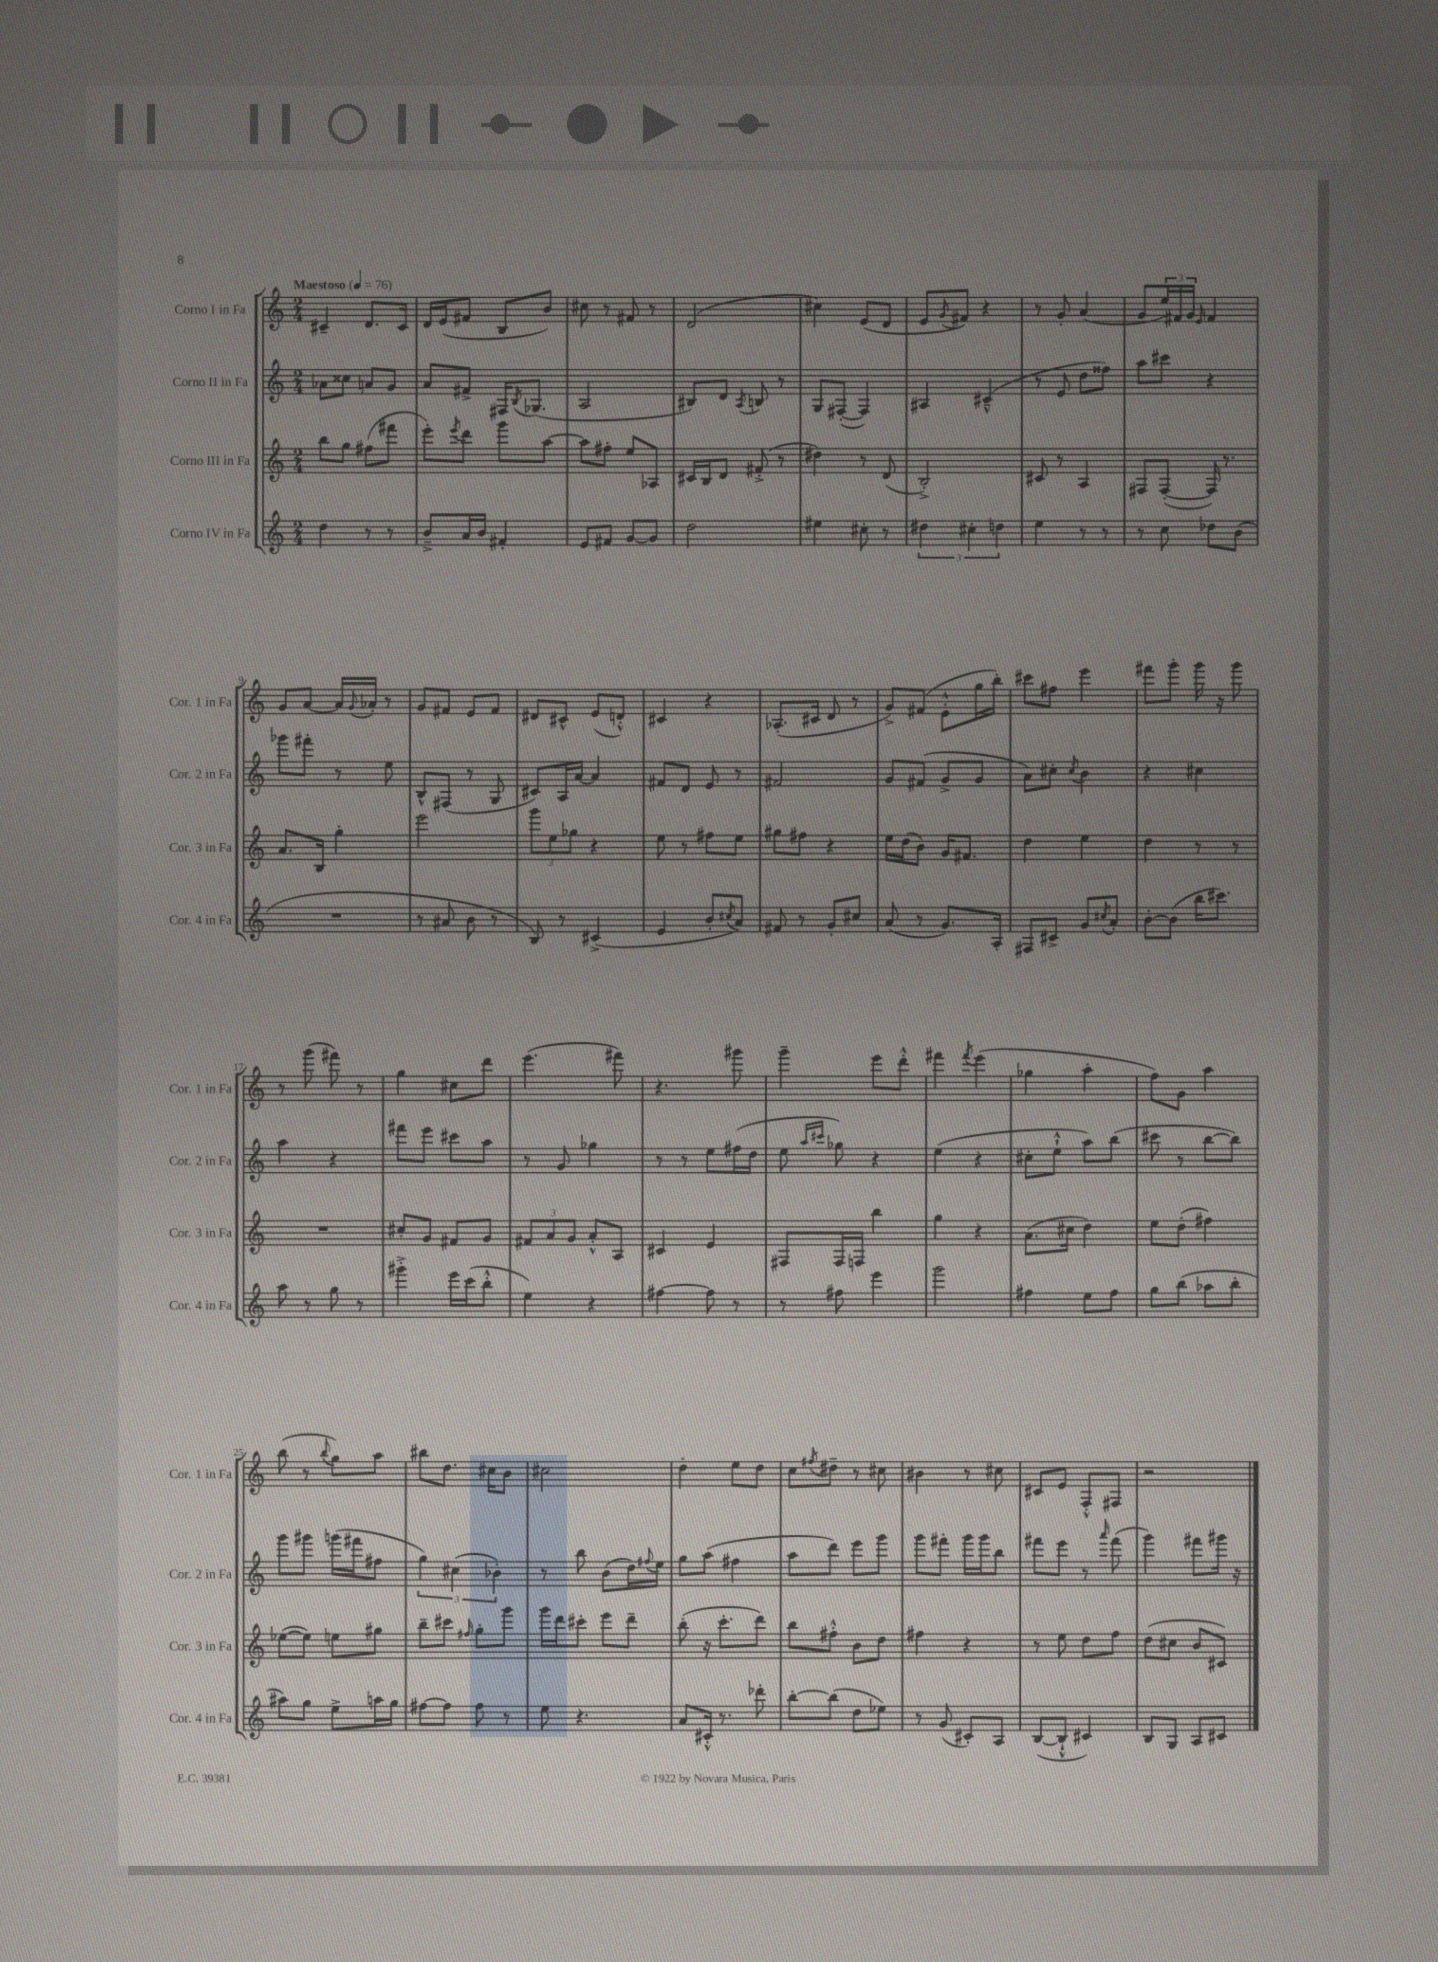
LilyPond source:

<<
\new StaffGroup <<
\new Staff = "s0" \with { instrumentName = "Corno I in Fa" shortInstrumentName = "Cor. 1 in Fa" } {
    \clef treble \key c \major \numericTimeSignature \time 2/4 \tempo "Maestoso" 4 = 76
    cis'4-- d'8. cis'16 |
    d'16 e'16( fis'8 b8 b'8) |
    cis''8 r8 fis'8 r8 |
    d'2( |
    cis''4) e'8( d'8 |
    e'8 \acciaccatura { g'8 } fis'8) r4 |
    r8 g'8-. a'4( |
    g'8 \tuplet 3/2 { e''16) fis'16 g'16 } \grace { e'16 } fis'4 |
    g'8 a'8~ a'16 \appoggiatura { g'8 } aes'16-. r8 |
    g'8 fis'8 e'8 fis'8 |
    dis'8 cis'8-^ e'8( d'8-.-^) |
    cis'4 r4 |
    aes8.-.( cis'16 d'8 r8 |
    g'8->) fis'8( e'8-.-^ g''16 b''16-.) |
    cis'''8 fis''8 e'''4 |
    fis'''8 g'''8-. g'''16 r16 g'''8 |
    r8 g'''8( fis'''8) r8 |
    g''4 cis''8 d'''8 |
    e'''4.( fis'''8) |
    r4. gis'''8 |
    g'''4-- e'''8 d'''8-.-^ |
    fis'''4 \acciaccatura { fis'''8 } e'''4( |
    ges''4 a''4-. |
    f''8) g'8 a''4 |
    b''8( r8 \appoggiatura { b''8 } g''8) a''8 |
    bis''8 d''8. cis''16 b'8 |
    cis''2 |
    d''4-. e''8 d''8 |
    c''8 \acciaccatura { fis''8 } dis''8-- r8 cis''8 |
    bis'4 r8 cis''8 |
    cis'8 e'8 f8-.-^ fis8 |
    r2 \bar "|." |
}
\new Staff = "s1" \with { instrumentName = "Corno II in Fa" shortInstrumentName = "Cor. 2 in Fa" } {
    \clef treble \key c \major \numericTimeSignature \time 2/4
    aes'8 cisis''8 a'8 g'8 |
    a'8 fis'8-> fis16 \acciaccatura { b8 } ges8.( |
    a2 |
    bis8) d'8 \acciaccatura { a8 } b8 r8 |
    g8 fis8~-.( fis4) |
    ais4 cis'4---^( |
    r8 e'8 d''8 fisis''8) |
    a''8 cis'''8 r4 |
    ges'''8 fis'''8-. r8 e''8 |
    b8-^ fis8( r8 g8 |
    cis'8) a16 a'16~ a'4 |
    fis'8 d'8 e'8 r8 |
    fis'2 |
    g'8 fis'8( g'8-> g'8 |
    a'8) cis''8-. \acciaccatura { cis''8 } b'4 |
    r4 cis''4 |
    a''4 r4 |
    fis'''8 e'''8 cis'''8 a''8 |
    r8 g'8 ges''4 |
    r8 r8 e''8 fis''16( d''16 |
    e''8 \grace { a''16 cis'''16 } ges''8) r4 |
    e''4( r4 |
    cis''8-. e''8-!-^ a''8) b''8( |
    cis'''8 r8 b''8~ b''8) |
    g'''8 gis'''8 g'''16( fis'''16 fis''8 |
    \tuplet 3/2 { g''4) cis''4( bes'4-.) } |
    r8 b''8 b'8( d''16) \appoggiatura { fis''8 } e''16 |
    g''8 a''8( fis''4 |
    a''8 d'''8) e'''8 g'''8 |
    g'''8 fis'''8-. g'''16 g'''16 b''8 |
    fis'''8 e'''8 r8 \grace { a'''16 } fis'''8( |
    g'''4) fis'''8 gis'''16 r16 \bar "|." |
}
\new Staff = "s2" \with { instrumentName = "Corno III in Fa" shortInstrumentName = "Cor. 3 in Fa" } {
    \clef treble \key c \major \numericTimeSignature \time 2/4
    b''8 g''8 fis''8( fis'''8 |
    e'''8-.) \acciaccatura { e'''8 } d'''8 g'''8 a''8~ |
    a''8 fis''8-. e''8 aes8 |
    cis'16 b16 d'8 fis'8-.->( r8 |
    dis''4) r8 d'8( |
    b2-.->) |
    cis'8 r8 a4 |
    fis8 fis8~-.( fis16) r8. |
    a'8. b16 g''4-. |
    e'''2 |
    \tuplet 3/2 { g'''8 e''8 ges''8 } r4 |
    e''8 r8 fis''8 e''8 |
    gis''8 fis''8 r4 |
    e''16 d''16( b'8) g'16 fis'8. |
    d''4 e''4 |
    d''4 r8 r8 |
    R2 |
    cis''8-. g'8 fis'8 g'8 |
    \tuplet 3/2 { fis'8 a'8 g'8 } a'8-.-^ a8 |
    cis'4 e'4 |
    fis8 fis16 f16 b''4 |
    g''4 r4 |
    a'8.( cis''16 d''4) |
    e''8 d''8-.( fis''4) |
    ees''8~( ees''8) e''8 gis''8 |
    b''8-- cis'''8 \grace { fis''16 } g''8-. g'''8 |
    g'''16 d'''16 cis'''8-. e'''8 d'''8-- |
    b''8-.( r16 c'''8.-. d'''8) |
    b''8 fis''8-.-^ b'8 d''8 |
    fis''4 r4 |
    r8 e''8 d''8 f''8 |
    d''8( cis''8 b'8 cis'8) \bar "|." |
}
\new Staff = "s3" \with { instrumentName = "Corno IV in Fa" shortInstrumentName = "Cor. 4 in Fa" } {
    \clef treble \key c \major \numericTimeSignature \time 2/4
    d''4 r8 r8 |
    b'8---> a'16 b'16 fis'4-. |
    e'8 fis'8 g'8~ g'8 |
    d''2 |
    eis''4 cis''8-. r8 |
    \tuplet 3/2 { dis''4 cis''4-. d''4 } |
    e''4 r8 r8 |
    r8 c''8 des''8 b'8( |
    R2 |
    r8 ais'8 b'8 r8 |
    b8) r8 cis'4->( |
    e'4 b'8-. \acciaccatura { cis''8 } a'8) |
    fis'8 r8 g'8-. cis''8 |
    a'8( r8 g'8.) a16-. |
    fis8 cis'8-> g'8 \acciaccatura { cis''8 } a'8-. |
    b'8~-. b'8( b''16 cis'''8.) |
    a''8 r8 g''8 r8 |
    gis'''4-.-> e'''16 c'''16( b''8-.-^ |
    e''4) r4 |
    fis''4~ fis''8 r8 |
    r8 fis''8 e'''4 |
    g'''2 |
    fis''4 e''8 fis''8 |
    g''8 b''8( aes''8 b''8-. |
    ais''8) g''8 e''8-> a''16 g''16 |
    fis''8~ fis''8 fis''8 r8 |
    e''8 r4. |
    a'8 cis'16-.-^ r8. des'''8-. |
    b''8~-. b''8( d''8 ees''8) |
    r8 g'8( cis'8-.) a8 |
    b8~( b8-!-^ cis'4) |
    b8 g8 a8 cis'8 \bar "|." |
}
>>
>>
